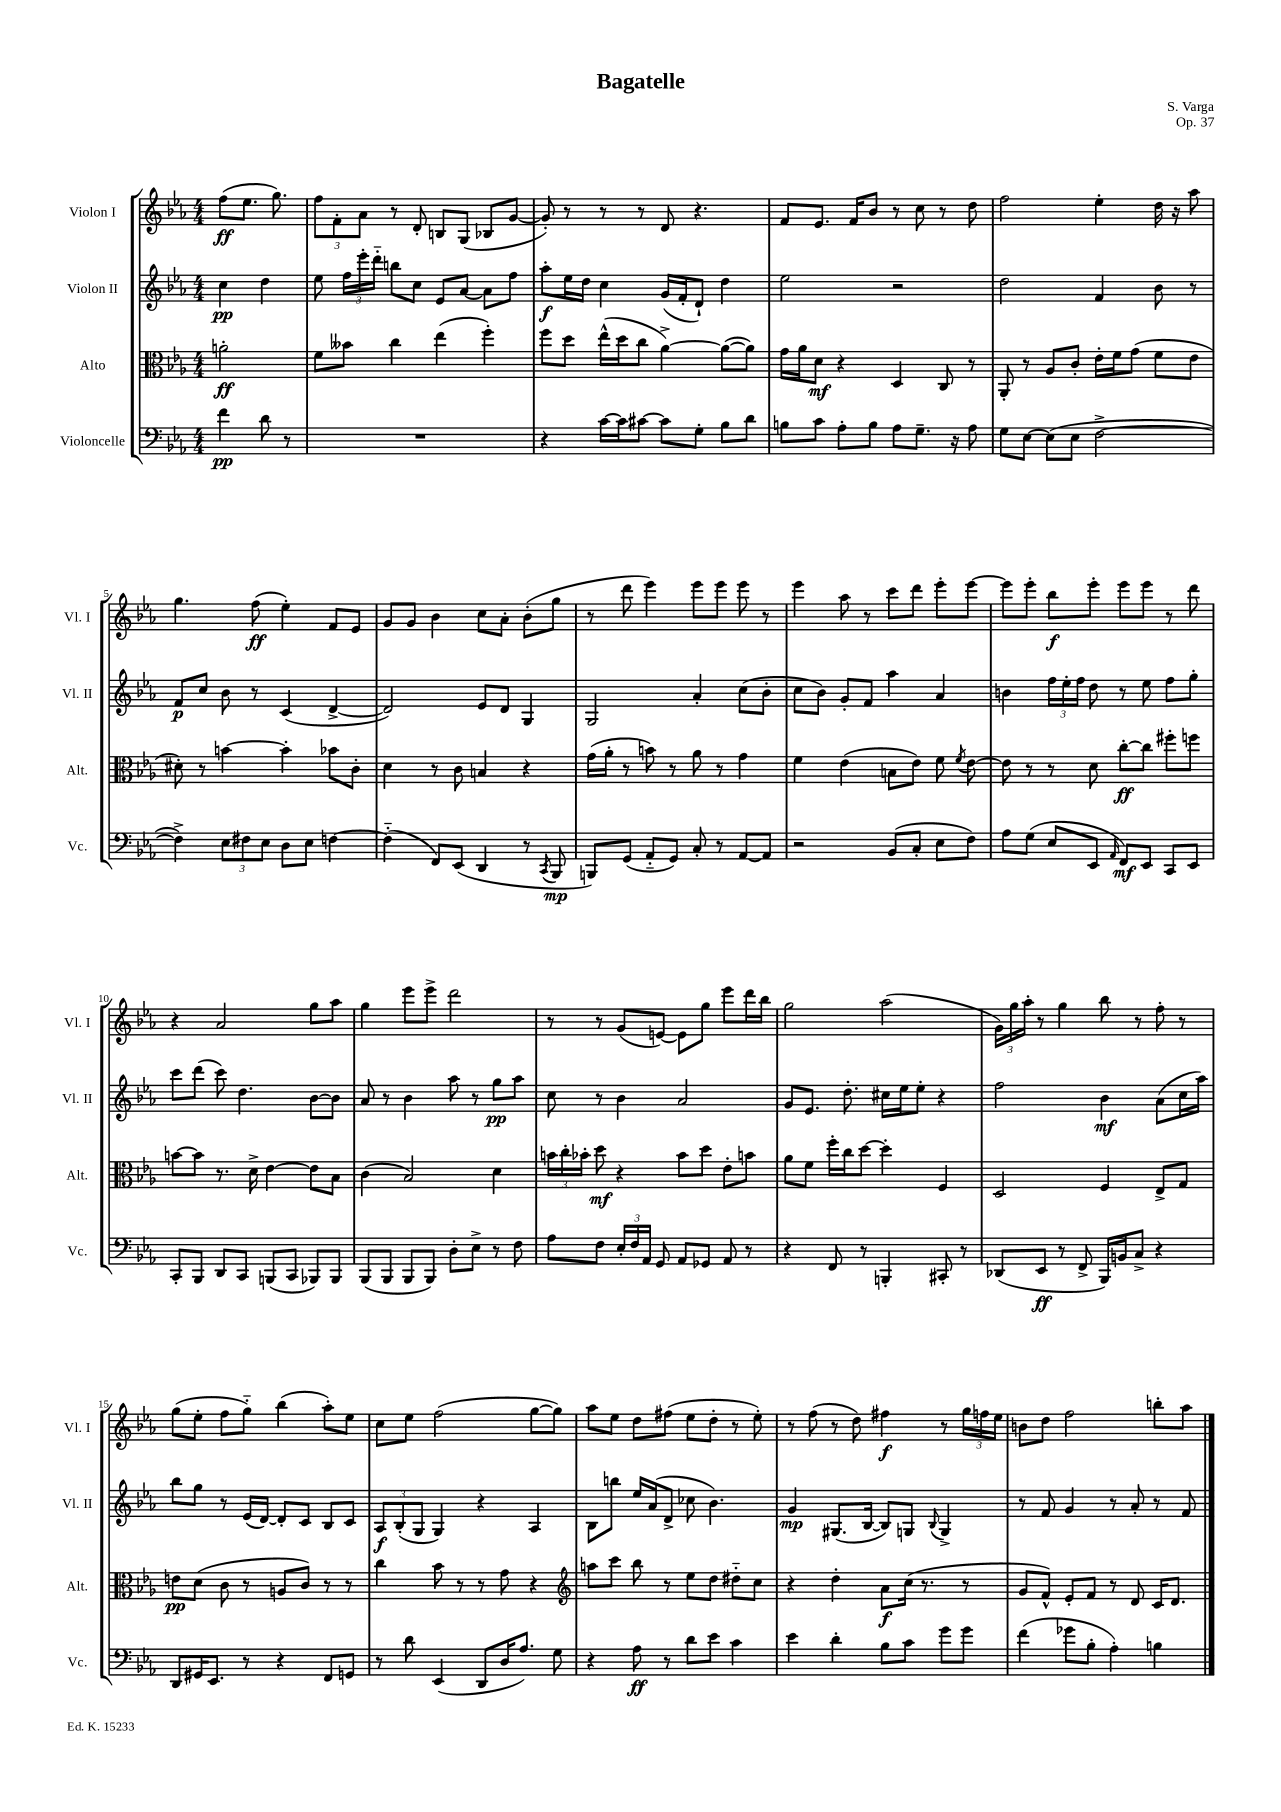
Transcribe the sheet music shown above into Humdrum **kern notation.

**kern	**kern	**kern	**kern
*staff4	*staff3	*staff2	*staff1
*clefF4	*clefC3	*clefG2	*clefG2
*k[b-e-a-]	*k[b-e-a-]	*k[b-e-a-]	*k[b-e-a-]
*M4/4	*M4/4	*M4/4	*M4/4
4f	2a'	4cc	(8ff
.	.	.	8.ee-
8d	.	4dd	.
.	.	.	8.gg)
8r	.	.	.
=	=	=	=
1r	8f	8ee-	12ff
.	.	.	12f'
.	8b--	24ff	.
.	.	24eee-'	12a-
.	.	24ddd'~	.
.	4cc	8bb	8r
.	.	8cc	8d'
.	(4ee-	8e-	8B
.	.	[8a-	(8G
.	4ff')	8a-]	8B-
.	.	8ff	[8g
=	=	=	=
4r	8ff	8aa-'	8g'])
.	8dd	16ee-	8r
.	.	16dd	.
[16c	(16ee-^^	4cc	8r
16c]	16dd	.	.
[8c#	8cc	.	8r
8c#]	[4a-^)	(16g	8d
.	.	16f'	.
8G'	.	8d`)	4.r
8B-	(8a-_	4dd	.
8d	8a-])	.	.
=	=	=	=
8B	16g	2ee-	8f
.	16a-	.	.
8c	8d	.	8.e-
8A-'	4r	.	.
.	.	.	16f
8B	.	.	8b-
8A-	4D	2r	8r
8.G~	.	.	8cc
.	8C	.	8r
16r	.	.	.
8A-	8r	.	8dd
=	=	=	=
8G	8AA-'	2dd	2ff
[8E-	8r	.	.
(8E-]	8A-	.	.
8E-	8c'	.	.
[2F^	16e-'	4f	4ee-'
.	16f	.	.
.	(8g	.	.
.	8f	8b-	16dd
.	.	.	16r
.	8e-	8r	8aa-
=	=	=	=
4F^])	8d#')	8f	4.gg
.	8r	8cc	.
12E-	[4b	8b-	.
12F#	.	.	.
.	.	8r	(8ff
12E-	.	.	.
8D	4b']	(4c	4ee-')
8E-	.	.	.
[4F	8b-	[4d^	8f
.	8c'	.	8e-
=	=	=	=
(4F'~]	4d	2d])	8g
.	.	.	8g
8FF)	8r	.	4b-
(8EE-	8c	.	.
4DD	4B	8e-	8cc
.	.	8d	8a-'
8r	4r	4G	(8b-'
8qCC	.	.	.
8BBB-	.	.	8gg
=	=	=	=
8BBB)	(16g	2G	8r
.	16a-'	.	.
(8GG	8r	.	8ddd
8AA-'~	8b)	.	4eee-)
8GG)	8r	.	.
8C'	8a-	4a-'	8eee-
8r	8r	.	8eee-
[8AA-	4g	(8cc	8eee-
8AA-]	.	8b-'	8r
=	=	=	=
2r	4f	8cc	4eee-
.	.	8b-)	.
.	(4e-	8g'	8aa-
.	.	8f	8r
(8BB-	8B	4aa-	8ccc
8C'	8e-)	.	8ddd
8E-	8f	4a-	8eee-'
.	8qf	.	.
8F)	[8e-	.	[8eee-
=	=	=	=
8A-	8e-]	4b	8eee-]
(8G	8r	.	8eee-'
8E-	8r	24ff	8bb-
.	.	24ee-'	.
.	.	24ff	.
8EE-	8d	8dd	8eee-'
16qqAA-	.	.	.
8FF)	[8cc'	8r	8eee-
8EE-	8cc]	8ee-	8eee-
8CC	8ff#'	8ff	8r
8EE-	8ff	8gg'	8ddd
=	=	=	=
8CC'	[8b	8ccc	4r
8BBB-	8b]	(8ddd	.
8DD	8.r	8ccc)	2a-
8CC	.	4.dd	.
.	16d^	.	.
(8BBB	[4e-	.	.
8CC	.	.	.
8BBB-)	8e-]	[8b-	8gg
8BBB-	8B-	8b-]	8aa-
=	=	=	=
(8BBB-	(4c	8a-	4gg
8BBB-	.	8r	.
8BBB-	2B-)	4b-	8eee-
8BBB-)	.	.	8eee-^
8D'	.	8aa-	2ddd
8E-^	.	8r	.
8r	4d	8gg	.
8F	.	8aa-	.
=	=	=	=
8A-	24b	8cc	8r
.	24cc'	.	.
.	24b-'	.	.
8F	8dd	8r	8r
24E-'	4r	4b-	(8g
24F	.	.	.
24AA-	.	.	.
8GG	.	.	[8e)
8AA-	8b-	2a-	8e]
8GG-	8dd	.	8gg
8AA-	8e-'	.	8eee-
8r	8b	.	16ddd
.	.	.	16bb-
=	=	=	=
4r	8a-	8g	2gg
.	8f	8.e-	.
8FF	16ff'	.	.
.	16cc	8.dd'	.
8r	[8dd	.	.
4BBB'	4dd']	16cc#	(2aa-
.	.	16ee-	.
.	.	8ee-'	.
8CC#'	4F	4r	.
8r	.	.	.
=	=	=	=
(8DD-	2D	2ff	24g)
.	.	.	24gg
.	.	.	24aa-'
8EE-	.	.	8r
8r	.	.	4gg
8FF^	.	.	.
16BBB-)	4F	4b-	8bb-
16BB	.	.	.
8C^	.	.	8r
4r	8E-^	(8a-	8ff'
.	8G	16cc	8r
.	.	16aa-)	.
=	=	=	=
8DD	8e	8bb-	(8gg
16GG#	(8d	8gg	8ee-'
8.EE-	.	.	.
.	8c	8r	8ff
8r	8r	(16e-	8gg'~)
.	.	[16d)	.
4r	8A	8d']	(4bb-
.	8c)	8c	.
8FF	8r	8B-	8aa-')
8GG	8r	8c	8ee-
=	=	=	=
8r	4cc	12A-	8cc
.	.	(12B-'	.
8d	.	.	8ee-
.	.	12G	.
(4EE-	8b-	4G)	(2ff
.	8r	.	.
8DD	8r	4r	.
16D	8g	.	.
8.A-)	.	.	.
.	4r	4A-	[8gg
8G	.	.	8gg])
=	=	=	=
*	*clefG2	*	*
4r	8aa	8B-	8aa-
.	8ccc	8bb	8ee-
8A-	8bb-	16ee-	8dd
.	.	(16a-	.
8r	8r	8d^	(8ff#
8d	8ee-	8cc-	8ee-
8e-	8dd	4.b-)	8dd'
4c	8dd#'~	.	8r
.	8cc	.	8ee-')
=	=	=	=
4e-	4r	4g	8r
.	.	.	(8ff
4d'	4dd'	(8.G#	8r
.	.	.	8dd)
.	.	[16B-	.
8B-	8a-	8B-])	4ff#
8c	(16cc	8G	.
.	8.r	.	.
.	.	8qqB-	.
8g	.	4G^	8r
8g	8r	.	24gg
.	.	.	24ff
.	.	.	24ee-
=	=	=	=
(4f	8g	8r	8b
.	8f^^)	8f	8dd
8g-	8e-'	4g	2ff
8B-'	8f	.	.
4A-')	8r	8r	.
.	8d	8a-'	.
4B	16c	8r	8bb'
.	8.d	.	.
.	.	8f	8aa-
==	==	==	==
*-	*-	*-	*-
